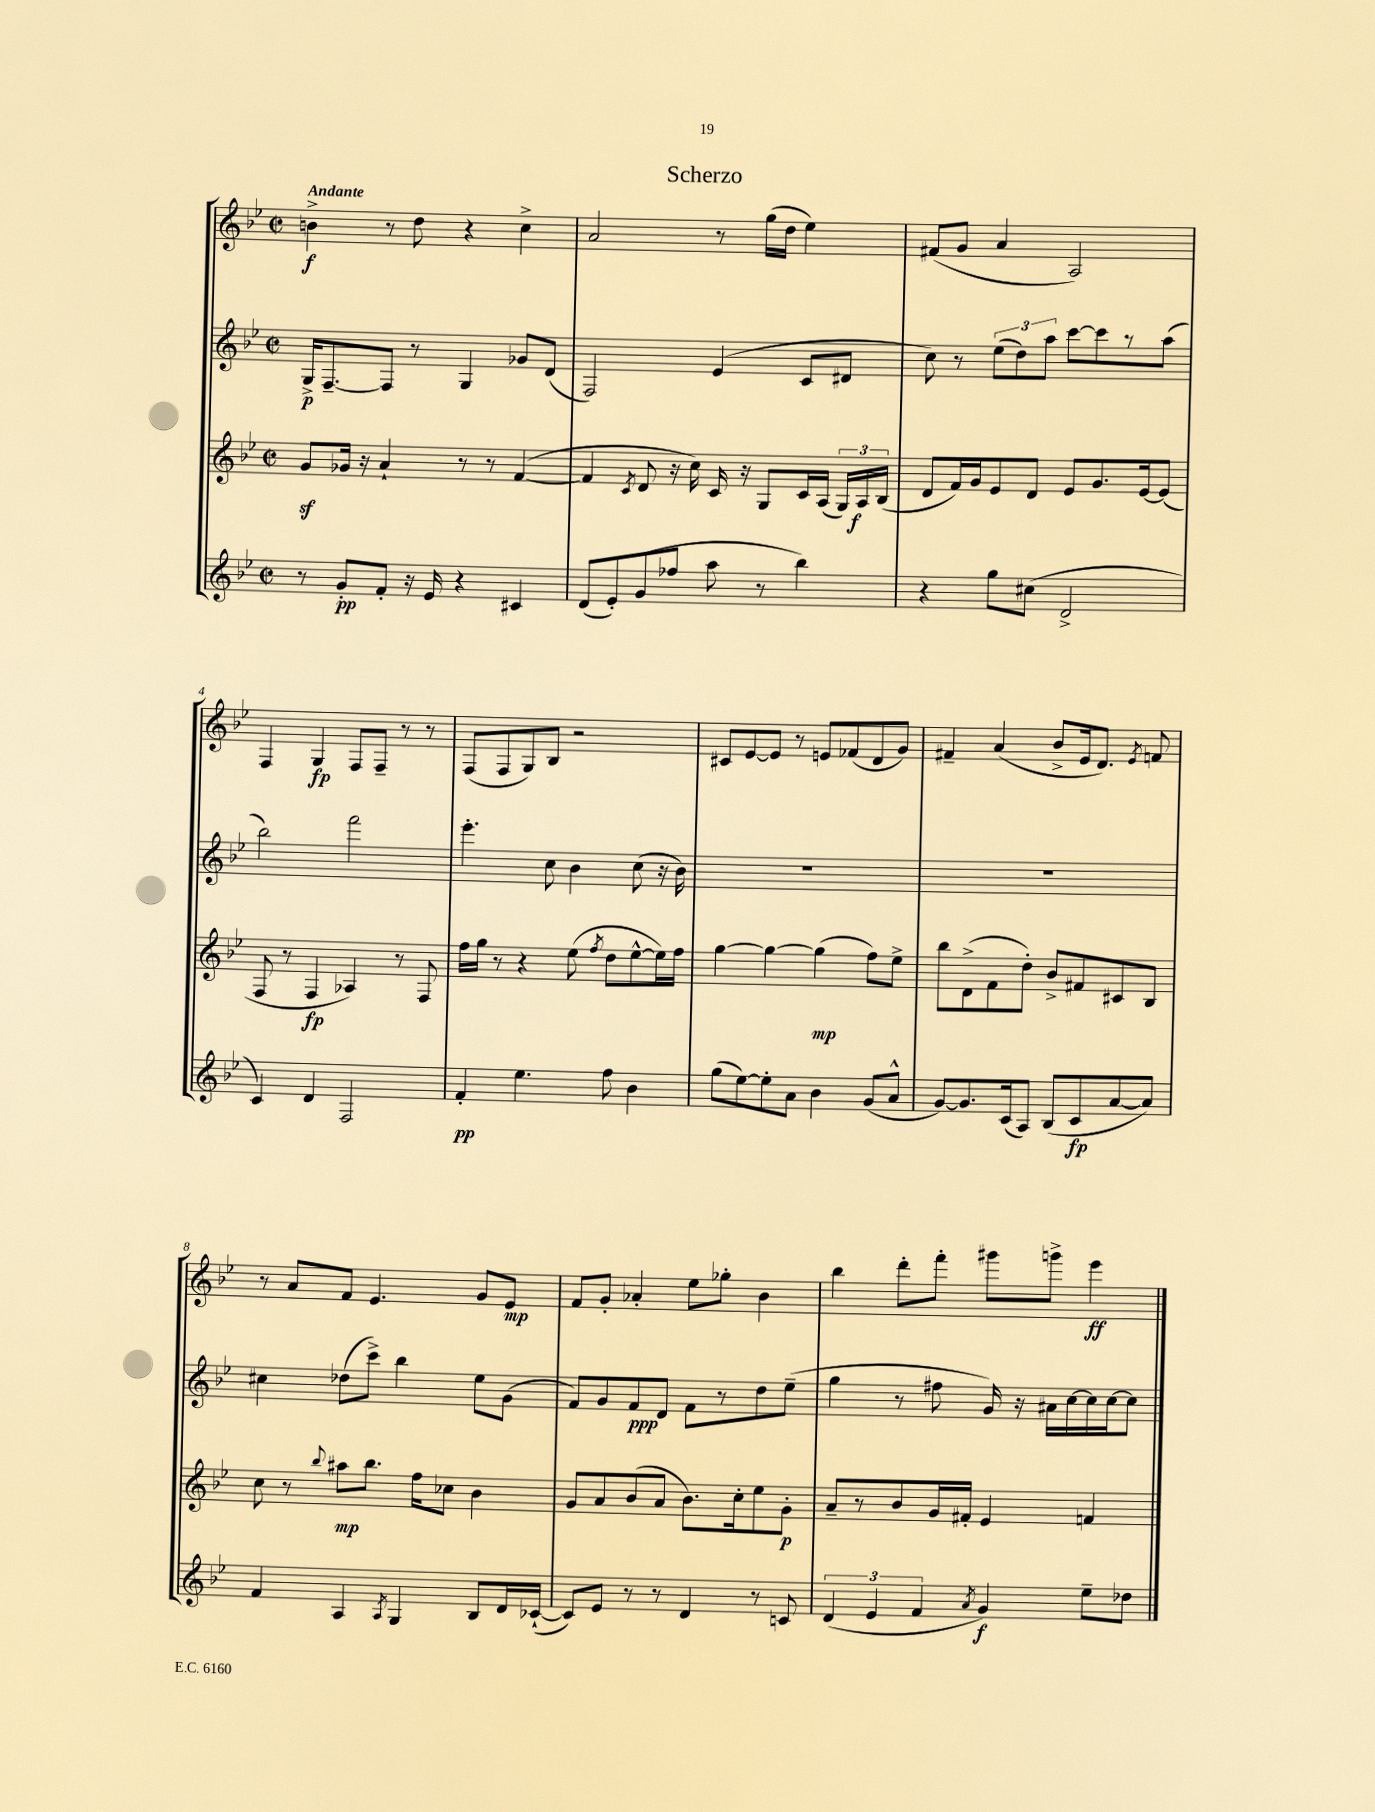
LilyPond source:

\header { title = "Scherzo" }
<<
\new StaffGroup <<
\new Staff = "s0" {
    \clef treble \key bes \major \defaultTimeSignature \time 2/2 \tempo "Andante"
    \autoBeamOff b'4->\f r8 d''8 r4 c''4-> |
    a'2 r8 g''16[( d''16] ees''4) |
    fis'8[( g'8] a'4 a2) |
    f4 g4\fp f8[ f8]-- r8 r8 |
    f8[( f8 g8) bes8] r2 |
    cis'8[ ees'8~ ees'8] r8 e'8[ fes'8( d'8 g'8]) |
    fis'4-- a'4( bes'8[-> ees'16 d'8.]) \acciaccatura { ees'8 } f'8 |
    r8 a'8[ f'8] ees'4. g'8[ ees'8]\mp |
    f'8[ g'8]-. aes'4-. ees''8[ ges''8]-. bes'4 |
    bes''4 d'''8[-. f'''8]-. gis'''8[ g'''8]-> ees'''4\ff \bar "|." |
}
\new Staff = "s1" {
    \clef treble \key bes \major \defaultTimeSignature \time 2/2
    \autoBeamOff g16[->\p f8.~-- f8] r8 g4 ges'8[ d'8]( |
    f2) ees'4( c'8[ dis'8] |
    c''8) r8 \tuplet 3/2 { ees''8[( d''8) a''8] } c'''8[~ c'''8 r8 a''8]( |
    bes''2) f'''2 |
    ees'''4.-. c''8 bes'4 c''8( r16 bes'16) |
    R1 |
    R1 |
    cis''4 des''8[( c'''8]->) bes''4 ees''8[ g'8]( |
    f'8[) g'8 f'8\ppp d'8] f'8[ r8 d''8 ees''8]--( |
    g''4 r8 fis''8 g'16) r16 ais'16[ c''16~ c''16 c''16~ c''8] \bar "|." |
}
\new Staff = "s2" {
    \clef treble \key bes \major \defaultTimeSignature \time 2/2
    \autoBeamOff g'8[\sf ges'16] r16 a'4-! r8 r8 f'4~( |
    f'4 \acciaccatura { c'8 } d'8 r16 c''16) c'16 r16 g8[ c'16 a16]( \tuplet 3/2 { g16[) a16\f bes16]( } |
    d'8[ f'16) g'16 ees'8 d'8] ees'8[ g'8. ees'16~ ees'8]( |
    f8 r8 f4\fp aes4) r8 f8 |
    f''16[ g''16] r8 r4 ees''8( \acciaccatura { f''8 } d''8[ ees''8~-^ ees''16) f''16] |
    g''4~ g''4~ g''4\mp( f''8[) ees''8]-> |
    bes''8[ d'8->( f'8 d''8]-.) bes'8[-> fis'8 cis'8 bes8] |
    c''8 r8 \appoggiatura { bes''8 } ais''8[\mp bes''8.] f''16[ ces''8] bes'4 |
    g'8[ a'8 bes'8( a'8] bes'8.[) c''16-. ees''8 g'8]-.\p |
    a'8[-- r8 bes'8 g'16 fis'16]-. ees'4 f'4 \bar "|." |
}
\new Staff = "s3" {
    \clef treble \key bes \major \defaultTimeSignature \time 2/2
    \autoBeamOff r8 g'8[-.\pp f'8]-. r16 ees'16 r4 cis'4 |
    d'8[( ees'8-.) g'8( fes''8] a''8 r8 bes''4) |
    r4 g''8[ cis''8]( d'2-> |
    c'4) d'4 f2 |
    f'4-.\pp ees''4. f''8 bes'4 |
    g''8[( ees''8~) ees''8-. a'8] bes'4 g'8[( a'8]-^ |
    g'8[~) g'8. c'16( a8]) bes8[( c'8\fp a'8~ a'8]) |
    f'4 a4 \acciaccatura { a8 } g4 bes8[ d'16 ces'16]~-!( |
    ces'8[) ees'8] r8 r8 d'4 r8 c'8 |
    \tuplet 3/2 { d'4( ees'4 f'4 } \acciaccatura { a'8 } g'4\f) ees''8[-- des''8] \bar "|." |
}
>>
>>
